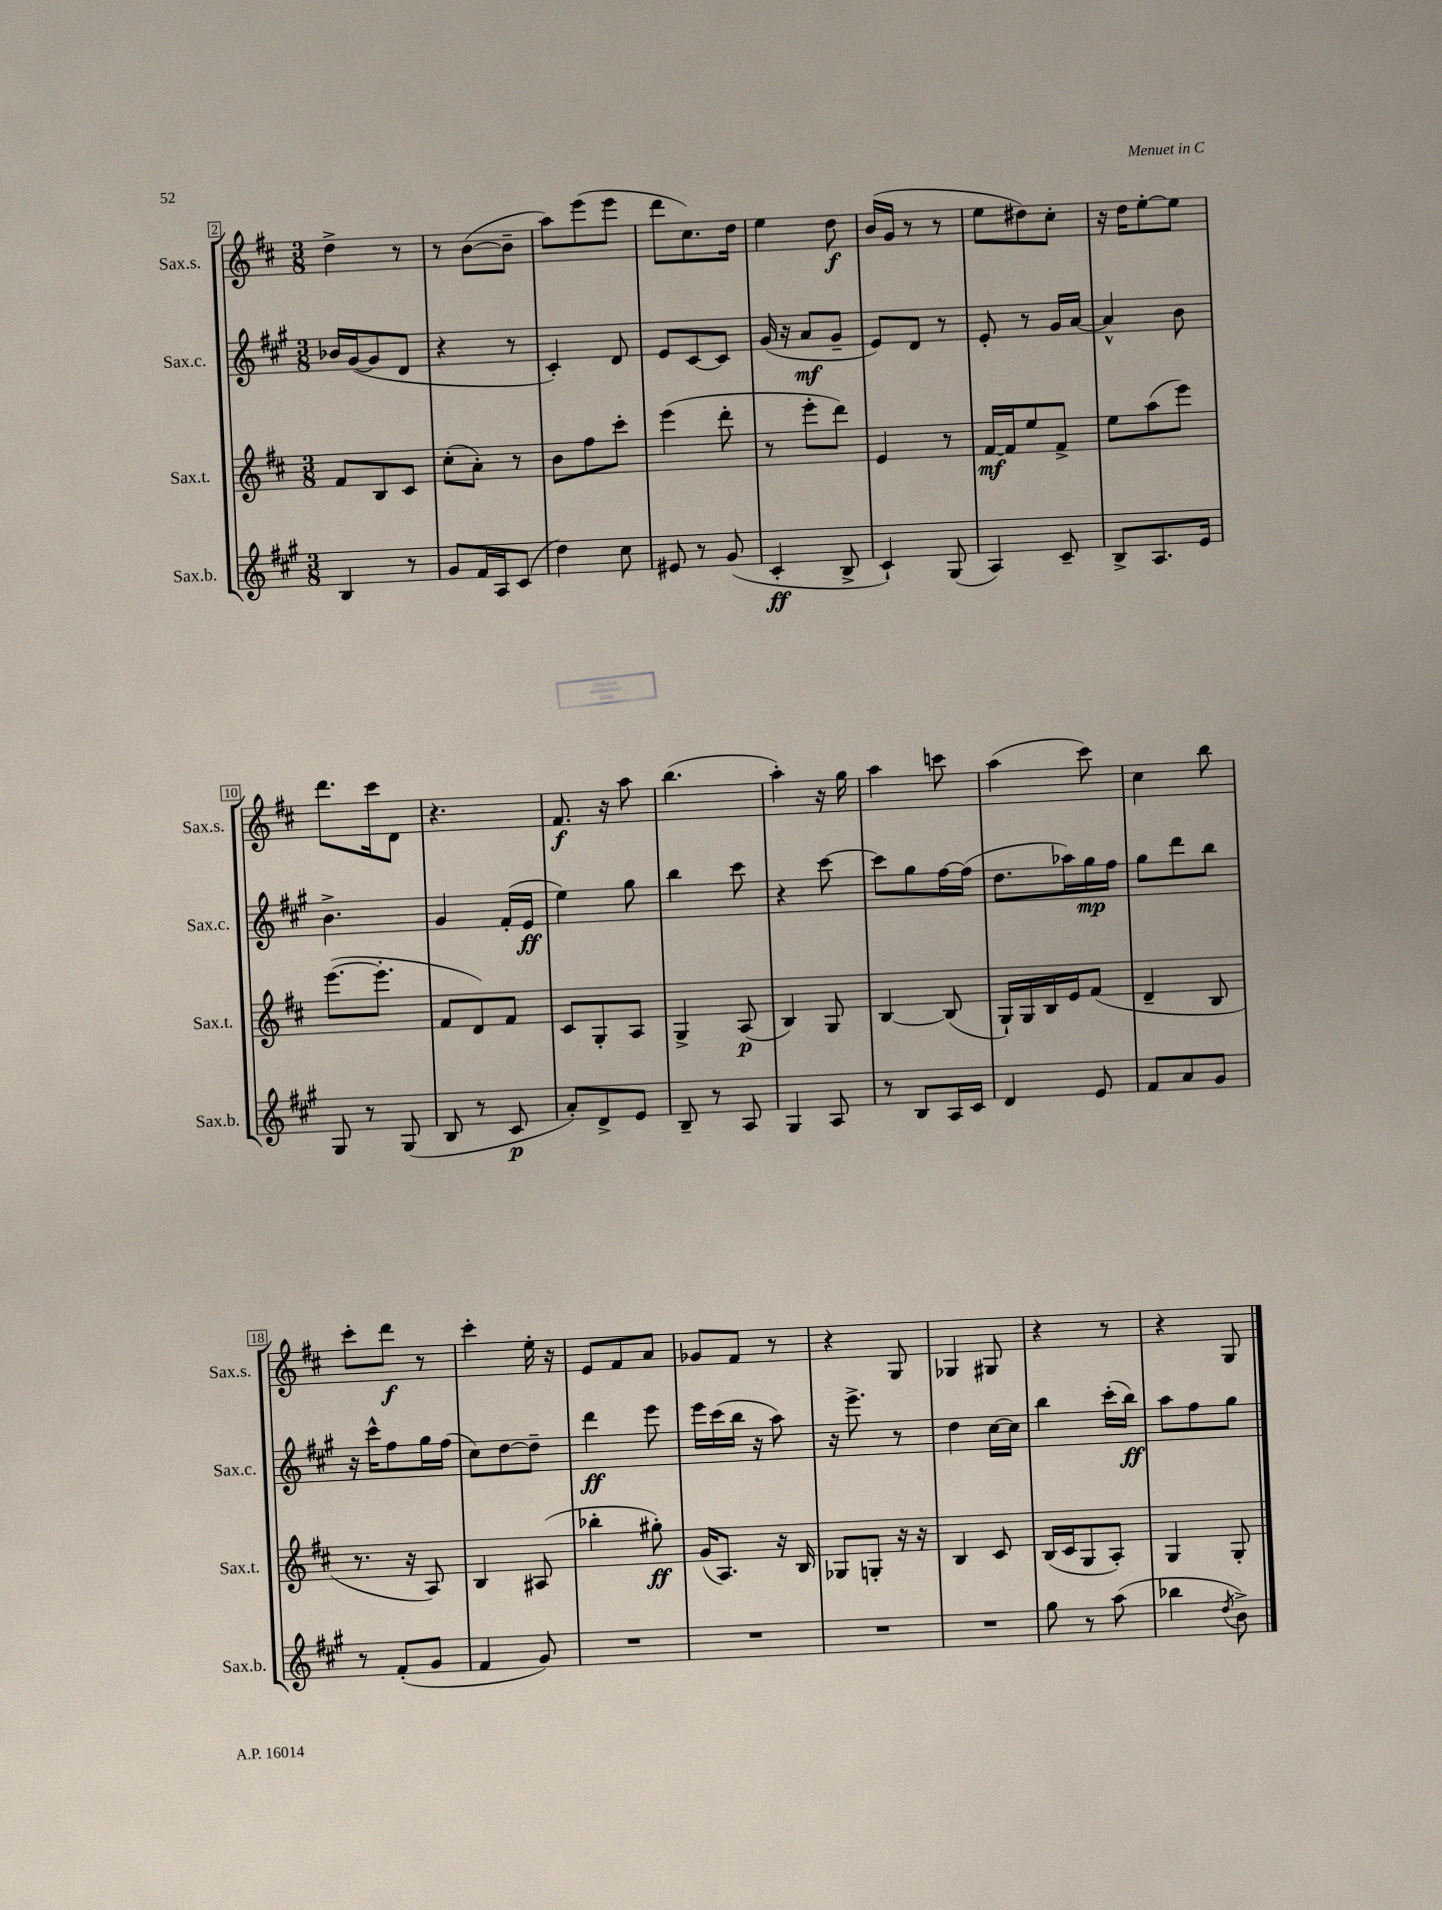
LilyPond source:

<<
\new StaffGroup <<
\new Staff = "s0" \with { instrumentName = "Sax.s." shortInstrumentName = "Sax.s." } {
    \clef treble \key d \major \numericTimeSignature \time 3/8
    d''4-> r8 |
    r8 b'8~( b'8-- |
    a''8) e'''8( e'''8 |
    d'''8 cis''8.) d''16 |
    e''4 d''8\f |
    b'16( g'16 r8 r8 |
    e''8 dis''8) cis''8-. |
    r16 d''16 e''8~-. e''8 |
    d'''8. cis'''16 d'8 |
    r4. |
    fis'8.\f r16 a''8 |
    b''4.( |
    a''4-.) r16 g''16 |
    a''4 c'''8 |
    a''4( cis'''8) |
    cis''4 b''8 |
    cis'''8-. d'''8\f r8 |
    cis'''4-. e''16-. r16 |
    e'8 fis'8 a'8 |
    ges'8 fis'8 r8 |
    r4 g8 |
    ges4 gis8 |
    r4 r8 |
    r4 g8 \bar "|." |
}
\new Staff = "s1" \with { instrumentName = "Sax.c." shortInstrumentName = "Sax.c." } {
    \clef treble \key a \major \numericTimeSignature \time 3/8
    bes'16 gis'16~( gis'8 d'8 |
    r4 r8 |
    cis'4-.) d'8 |
    e'8 cis'8~ cis'8 |
    gis'16( r16 a'8\mf gis'8-- |
    e'8) d'8 r8 |
    e'8-. r8 gis'16 a'16~ |
    a'4-^ b'8 |
    b'4.-> |
    gis'4 fis'16-.( e'16\ff |
    e''4) gis''8 |
    b''4 cis'''8 |
    r4 cis'''8~ |
    cis'''8 gis''8 fis''16~ fis''16( |
    d''8. aes''16) gis''16\mp fis''16 |
    gis''8 d'''8 b''8 |
    r16 cis'''16-^ fis''8 gis''16 fis''16( |
    cis''8) d''8~ d''8-- |
    d'''4\ff e'''8 |
    e'''16 cis'''16( b''16 r16 a''8) |
    r16 e'''8.-> r8 |
    d''4 cis''16~ cis''16 |
    b''4 cis'''16-.( b''16\ff) |
    a''8 fis''8 gis''8 \bar "|." |
}
\new Staff = "s2" \with { instrumentName = "Sax.t." shortInstrumentName = "Sax.t." } {
    \clef treble \key d \major \numericTimeSignature \time 3/8
    fis'8 b8 cis'8 |
    cis''8-.( a'8-.) r8 |
    b'8 fis''8 cis'''8-. |
    e'''4( d'''8-. |
    r8 e'''8-. d'''8) |
    e'4 r8 |
    fis'16~\mf fis'16 e''8 fis'8-> |
    e''8 a''8( e'''8) |
    e'''8.~( e'''8.-. |
    fis'8 d'8) fis'8 |
    cis'8 g8-. a8 |
    g4-> a8\p( |
    b4) g8 |
    b4~ b8( |
    g16-!) g16 b16 e'16 fis'8( |
    d'4-- b8 |
    r8. r16 a8) |
    b4 ais8( |
    bes''4-. gis''8-.\ff) |
    g'16( a8.) r16 b16 |
    ges8 g8-. r16 r16 |
    b4 cis'8 |
    b16( cis'16 g8 a8-.) |
    g4 g8-. \bar "|." |
}
\new Staff = "s3" \with { instrumentName = "Sax.b." shortInstrumentName = "Sax.b." } {
    \clef treble \key a \major \numericTimeSignature \time 3/8
    b4 r8 |
    gis'8 fis'16 a16 cis'8( |
    d''4) cis''8 |
    eis'8 r8 gis'8( |
    cis'4-.\ff b8-> |
    cis'4-!) gis8( |
    a4) cis'8-- |
    b8-> a8. e'16 |
    gis8 r8 gis8( |
    b8 r8 cis'8\p |
    a'8-.) d'8-> e'8 |
    b8-- r8 a8 |
    gis4 a8 |
    r8 b8 a16 cis'16 |
    d'4 e'8 |
    fis'8 a'8 gis'8 |
    r8 fis'8-.( gis'8 |
    fis'4 gis'8) |
    R4. |
    R4. |
    R4. |
    R4. |
    gis''8 r8 a''8( |
    bes''4 \acciaccatura { d''8 } b'8->) \bar "|." |
}
>>
>>
\layout { \context { \Score currentBarNumber = #2 \override BarNumber.stencil = #(make-stencil-boxer 0.1 0.3 ly:text-interface::print) } }
